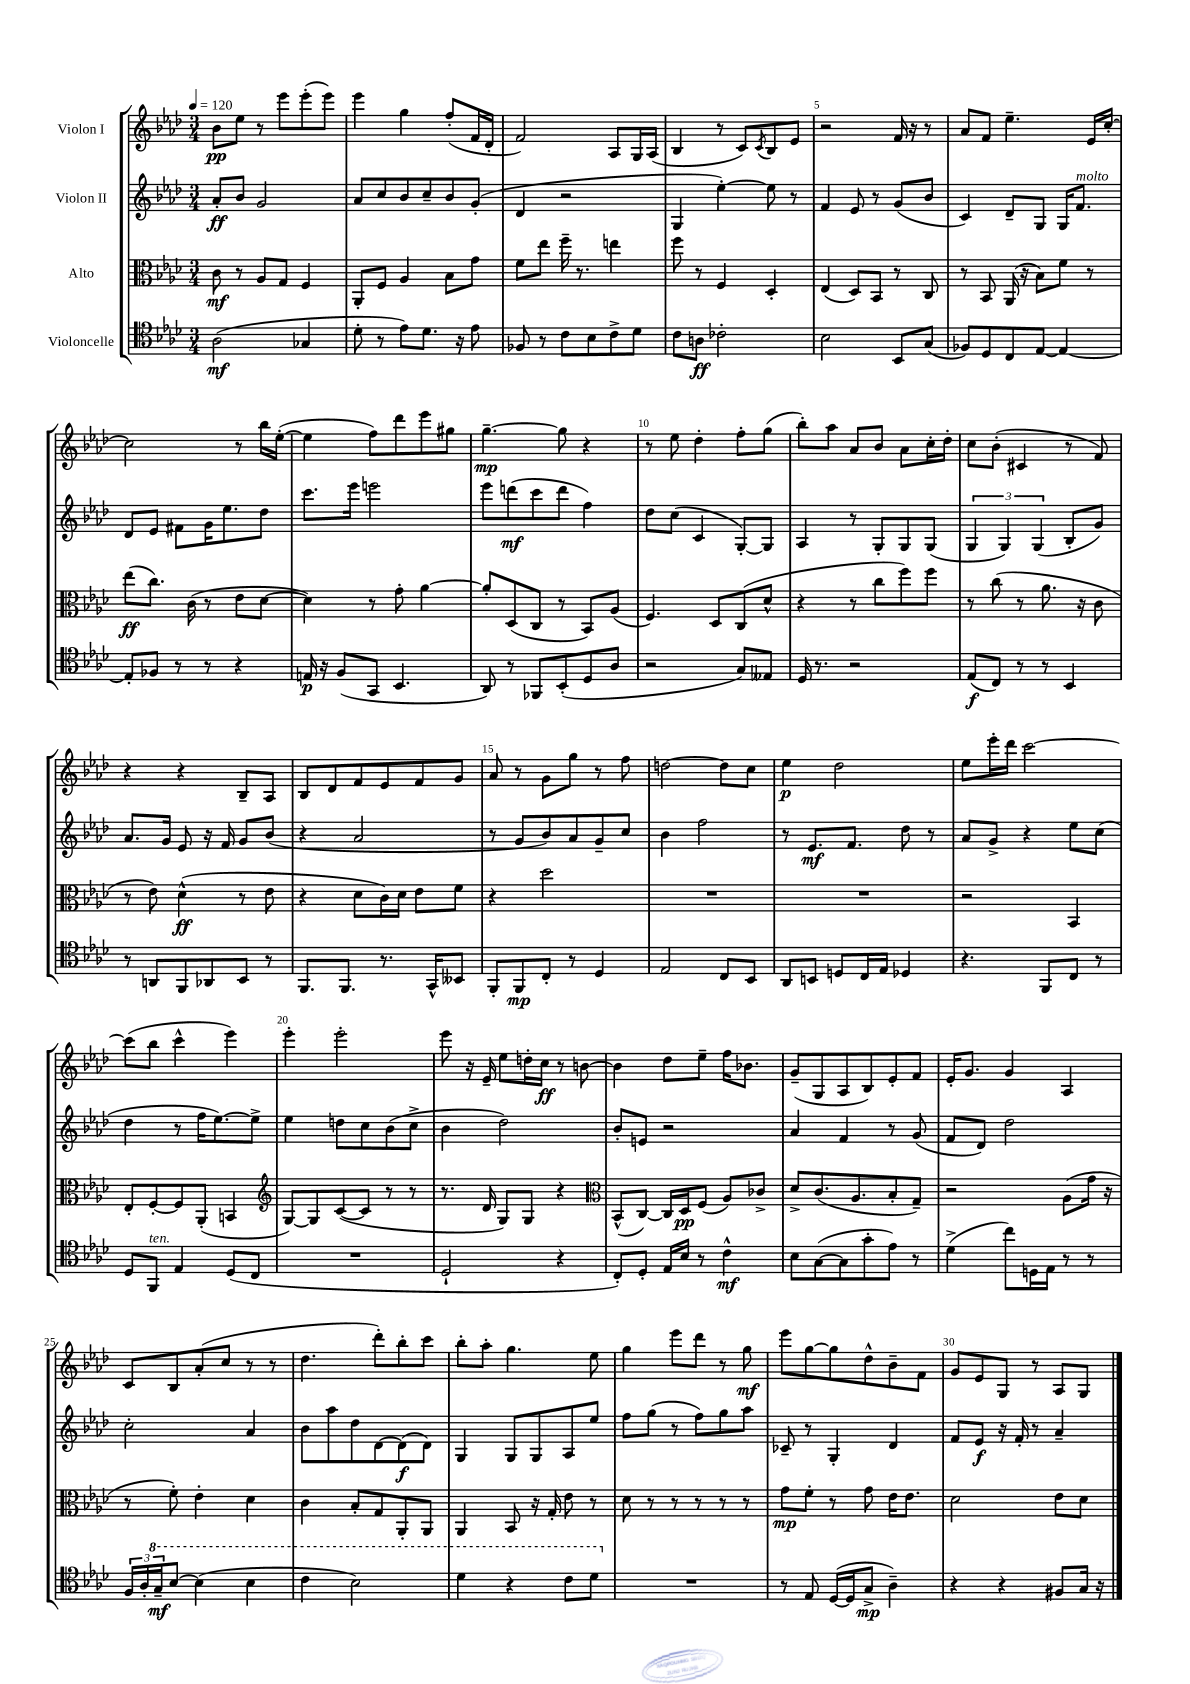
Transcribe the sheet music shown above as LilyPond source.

<<
\new StaffGroup <<
\new Staff = "s0" \with { instrumentName = "Violon I" } {
    \clef treble \key aes \major \numericTimeSignature \time 3/4 \tempo 4 = 120
    bes'8\pp ees''8 r8 ees'''8 ees'''8-.( ees'''8) |
    ees'''4 g''4 f''8-.( f'16 des'16-. |
    f'2) aes8 g16 aes16( |
    bes4 r8 c'8) \acciaccatura { c'8 } bes8 ees'8 |
    r2 f'16 r16 r8 |
    aes'8 f'8 ees''4.-- ees'16 c''16~-. |
    c''2 r8 bes''16 ees''16~-.( |
    ees''4 f''8) des'''8 ees'''8 gis''8 |
    g''4.~--\mp g''8 r4 |
    r8 ees''8 des''4-. f''8-. g''8( |
    bes''8-.) aes''8 aes'8 bes'8 aes'8 c''16-. des''16-. |
    c''8 bes'8-.( cis'4 r8 f'8) |
    r4 r4 bes8-- aes8 |
    bes8 des'8 f'8 ees'8 f'8 g'8 |
    aes'8 r8 g'8 g''8 r8 f''8 |
    d''2~ d''8 c''8 |
    ees''4\p des''2 |
    ees''8 ees'''16-. des'''16 c'''2~ |
    c'''8( bes''8 c'''4-^ ees'''4) |
    ees'''4-. ees'''2-. |
    ees'''8 r16 ees'16-- ees''8 d''16-. c''16\ff r8 b'8~ |
    b'4 des''8 ees''8-- f''16 bes'8. |
    g'8--( g8 aes8 bes8) ees'8-. f'8 |
    ees'16-. g'8. g'4 aes4 |
    c'8 bes8 aes'8-.( c''8 r8 r8 |
    des''4. des'''8-.) bes''8-. c'''8 |
    bes''8-. aes''8-. g''4. ees''8 |
    g''4 ees'''8 des'''8 r8 g''8\mf |
    ees'''8 g''8~ g''8 des''8-^ bes'8-- f'8 |
    g'8 ees'8 g8 r8 aes8 g8 \bar "|." |
}
\new Staff = "s1" \with { instrumentName = "Violon II" } {
    \clef treble \key aes \major \numericTimeSignature \time 3/4
    aes'8-.\ff bes'8 g'2 |
    aes'8 c''8 bes'8 c''8-- bes'8 g'8-.( |
    des'4 r2 |
    g4 ees''4~-.) ees''8 r8 |
    f'4 ees'8 r8 g'8( bes'8 |
    c'4) des'8-- g8 g16 f'8.^\markup { \italic "molto" } |
    des'8 ees'8 fis'8 g'16 ees''8. des''8 |
    c'''8. ees'''16 e'''2 |
    ees'''8 d'''8\mf( c'''8 d'''8 f''4) |
    des''8 c''8( c'4 g8~-.) g8 |
    aes4 r8 g8-. g8 g8( |
    \tuplet 3/2 { g4 g4) g4( } bes8-. g'8) |
    aes'8. g'16 ees'8 r16 f'16 g'8 bes'8( |
    r4 aes'2 |
    r8 g'8 bes'8) aes'8 g'8-- c''8 |
    bes'4 f''2 |
    r8 ees'8.\mf f'8. des''8 r8 |
    aes'8 g'8-> r4 ees''8 c''8( |
    des''4 r8 f''16 ees''8.~) ees''8-> |
    ees''4 d''8 c''8 bes'8( c''8-> |
    bes'4 des''2) |
    bes'8-. e'8 r2 |
    aes'4 f'4 r8 g'8( |
    f'8 des'8) des''2 |
    c''2-. aes'4 |
    bes'8 aes''8 des''8 des'8~ des'8\f( des'8) |
    g4 g8 g8 aes8 ees''8 |
    f''8 g''8( r8 f''8) g''8 aes''8 |
    ces'8-- r8 g4-. des'4 |
    f'8 ees'8\f r16 f'16-. r8 aes'4-- \bar "|." |
}
\new Staff = "s2" \with { instrumentName = "Alto" } {
    \clef alto \key aes \major \numericTimeSignature \time 3/4
    c'8\mf r8 aes8 g8 f4 |
    aes,8-. f8 aes4 bes8 g'8 |
    f'8 ees''8 f''16-- r8. e''4 |
    f''8 r8 f4 des4-. |
    ees4( des8) bes,8 r8 c8 |
    r8 bes,8 aes,16( r16 bes8) f'8 r8 |
    ees''8\ff( c''8.) c'16( r8 ees'8 des'8~ |
    des'4) r8 g'8-. aes'4~ |
    aes'8-. des8( c8 r8 bes,8) aes8( |
    f4.) des8 c8( des'8-^ |
    r4 r8 c''8 f''8) f''8 |
    r8 c''8( r8 aes'8. r16 c'8 |
    r8 ees'8) des'4-^\ff( r8 ees'8 |
    r4 des'8 c'16) des'16 ees'8 f'8 |
    r4 des''2 |
    R2. |
    R2. |
    r2 bes,4 |
    ees8-. f8~-. f8 aes,8-.( b,4 |
    \clef treble g8~) g8 c'8~( c'8 r8 r8 |
    r8. des'16 g8) g8 r4 |
    \clef alto bes,8-^( c8~) c16 des16\pp f8( aes8) ces'8-> |
    des'8-> c'8.( aes8. bes8-. g8--) |
    r2 aes8( g'16 r16 |
    r8 f'8-.) ees'4-. des'4 |
    c'4 bes8-. g8 aes,8-. aes,8 |
    aes,4 bes,8 r16 g16-. ees'8 r8 |
    des'8 r8 r8 r8 r8 r8 |
    g'8\mp f'8-. r8 g'8 ees'16 ees'8. |
    des'2 ees'8 des'8 \bar "|." |
}
\new Staff = "s3" \with { instrumentName = "Violoncelle" } {
    \clef tenor \key aes \major \numericTimeSignature \time 3/4
    aes2\mf( ges4 |
    des'8-. r8 ees'8) des'8. r16 ees'8 |
    fes8 r8 c'8 bes8 c'8-> des'8 |
    c'8 a8\ff ces'2-. |
    bes2 bes,8 g8( |
    fes8) des8 c8 ees8~ ees4~ |
    ees8-. fes8 r8 r8 r4 |
    e16\p r16 f8( g,8 bes,4. |
    aes,8) r8 fes,8 bes,8-.( des8 aes8 |
    r2 g8) eeses8 |
    des16 r8. r2 |
    ees8\f( c8) r8 r8 bes,4 |
    r8 a,8 f,8 aes,8 bes,8 r8 |
    f,8. f,8. r8. g,16-^ beses,8 |
    f,8-. f,8\mp c8-. r8 des4 |
    ees2 c8 bes,8 |
    aes,8 b,8 d8 c16 ees16 des4 |
    r4. f,8 c8 r8 |
    des8 f,8^\markup { \italic "ten." } ees4 des8( c8 |
    R2. |
    des2-! r4 |
    c8-.) des8-. ees16 bes16 r8 c'4-^\mf |
    bes8 g8~( g8 g'8-. ees'8) r8 |
    des'4->( c''8) d16 ees16 r8 r8 |
    \tuplet 3/2 { f16 aes16-. \ottava #1 g'16--\mf } bes'8~ bes'4( bes'4 |
    c''4 bes'2) |
    des''4 r4 c''8 des''8 \ottava #0 |
    R2. |
    r8 ees8 des16~( des16 g8->\mp aes4--) |
    r4 r4 fis8 g16 r16 \bar "|." |
}
>>
>>
\layout { \context { \Score \override BarNumber.break-visibility = ##(#f #t #t) barNumberVisibility = #(every-nth-bar-number-visible 5) } }
